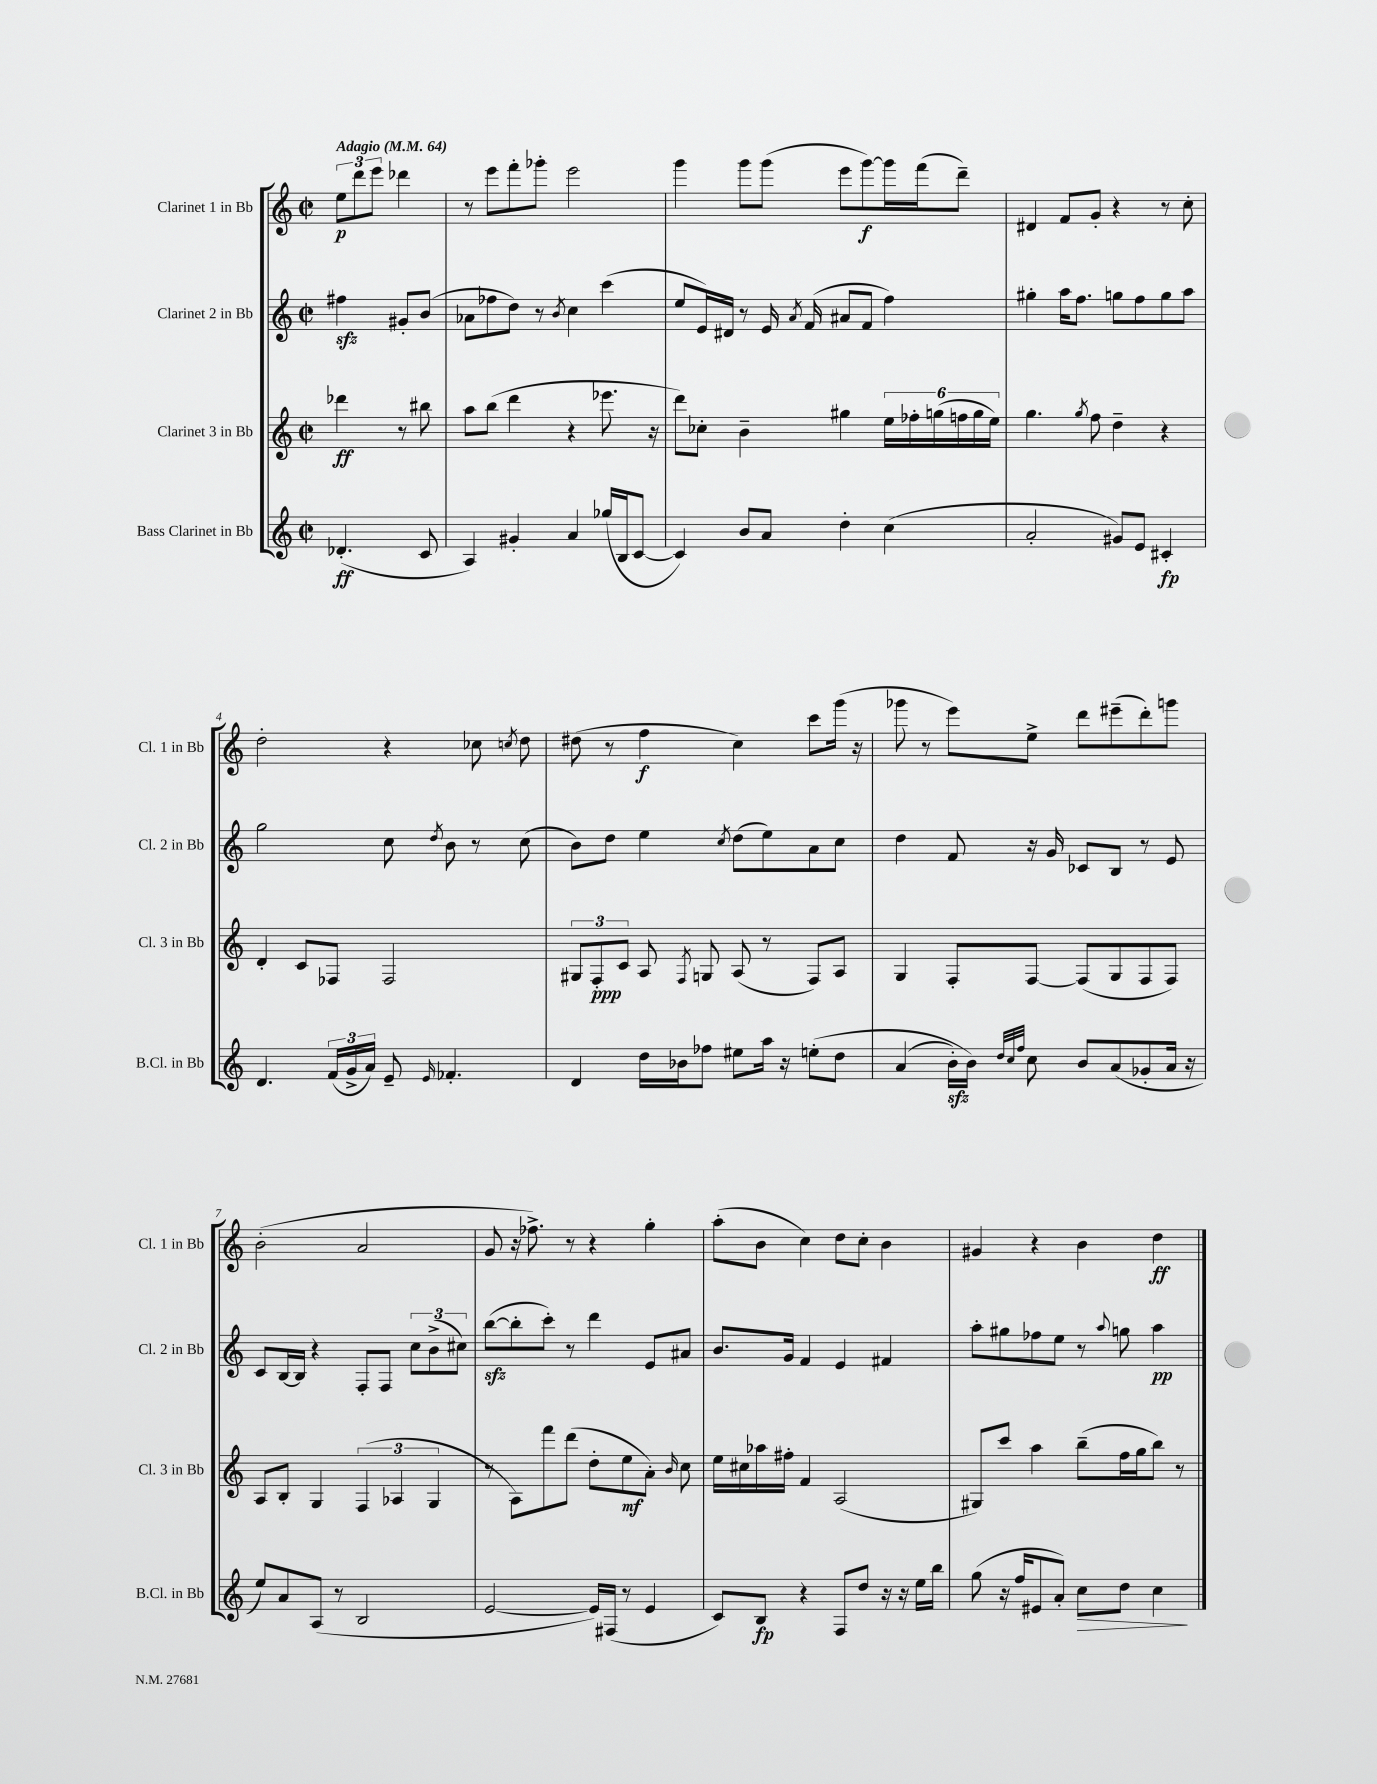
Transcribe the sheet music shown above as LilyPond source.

<<
\new StaffGroup <<
\new Staff = "s0" \with { instrumentName = "Clarinet 1 in Bb" shortInstrumentName = "Cl. 1 in Bb" } {
    \clef treble \key c \major \defaultTimeSignature \time 2/2 \partial 2 \tempo "Adagio" 4 = 64
    \autoBeamOff \tuplet 3/2 { e''8[\p d'''8 e'''8] } des'''4 |
    r8 e'''8[ f'''8-. ges'''8]-. e'''2 |
    g'''4 g'''8[ g'''8]( e'''8[ g'''8~\f) g'''16 f'''16( d'''8]--) |
    dis'4 f'8[ g'8]-. r4 r8 c''8-. |
    d''2-. r4 ces''8 \acciaccatura { c''8 } d''8 |
    dis''8( r8 f''4\f c''4) c'''8[ g'''16]( r16 |
    ges'''8 r8 e'''8[) e''8]-> d'''8[ eis'''8--( d'''8-.) g'''8] |
    b'2-.( a'2 |
    g'8 r16 fes''8.->) r8 r4 g''4-. |
    a''8[-.( b'8] c''4) d''8[ c''8]-. b'4 |
    gis'4 r4 b'4 d''4\ff \bar "|." |
}
\new Staff = "s1" \with { instrumentName = "Clarinet 2 in Bb" shortInstrumentName = "Cl. 2 in Bb" } {
    \clef treble \key c \major \defaultTimeSignature \time 2/2 \partial 2
    \autoBeamOff fis''4\sfz gis'8[-. b'8]( |
    aes'8[ fes''8 d''8]) r8 \acciaccatura { b'8 } c''4 c'''4( |
    e''8[ e'16) dis'16] r8 e'16 \acciaccatura { a'8 } f'16( ais'8[ f'8] f''4) |
    gis''4-. a''16[ f''8.] g''8[ f''8 g''8 a''8] |
    g''2 c''8 \acciaccatura { d''8 } b'8 r8 c''8( |
    b'8[) d''8] e''4 \acciaccatura { c''8 } d''8[( e''8) a'8 c''8] |
    d''4 f'8 r16 g'16 ces'8[ b8] r8 e'8 |
    c'8[ b16~ b16] r4 f8[-. f8] \tuplet 3/2 { c''8[ b'8->( cis''8]) } |
    b''8[~\sfz( b''8-. c'''8]-.) r8 d'''4 e'8[ ais'8] |
    b'8.[ g'16] f'4 e'4 fis'4 |
    a''8[-. gis''8 fes''8 e''8] r8 \appoggiatura { a''8 } g''8 a''4\pp \bar "|." |
}
\new Staff = "s2" \with { instrumentName = "Clarinet 3 in Bb" shortInstrumentName = "Cl. 3 in Bb" } {
    \clef treble \key c \major \defaultTimeSignature \time 2/2 \partial 2
    \autoBeamOff des'''4\ff r8 bis''8 |
    a''8[ b''8]( d'''4 r4 ees'''8. r16 |
    d'''8[) ces''8]-. b'4-- gis''4 \tuplet 6/4 { e''16[ fes''16-. g''16( f''16 g''16 e''16]) } |
    g''4. \acciaccatura { g''8 } f''8 d''4-- r4 |
    d'4-. c'8[ fes8] fes2 |
    \tuplet 3/2 { gis8[ f8-.\ppp c'8] } a8 \acciaccatura { f8 } g8 a8( r8 f8[) a8] |
    g4 f8[-. f8]~ f8[( g8 f8 f8]) |
    a8[ b8]-. g4 \tuplet 3/2 { f4( aes4 g4 } |
    r8 a8[) f'''8 d'''8]( d''8[-. e''8\mf a'8]-.) \grace { b'16 } c''8 |
    e''16[ cis''16 aes''16 fis''16]-. f'4 a2( |
    gis8[) c'''8] a''4 b''8[--( f''16 g''16 b''8]) r8 \bar "|." |
}
\new Staff = "s3" \with { instrumentName = "Bass Clarinet in Bb" shortInstrumentName = "B.Cl. in Bb" } {
    \clef treble \key c \major \defaultTimeSignature \time 2/2 \partial 2
    \autoBeamOff des'4.-.\ff( c'8 |
    a4) gis'4-. a'4 ges''16[( b16 c'8]~ |
    c'4) b'8[ a'8] d''4-. c''4( |
    a'2-. gis'8[) e'8] cis'4-.\fp |
    d'4. \tuplet 3/2 { f'16[( g'16-> a'16]) } e'8-- \grace { e'16 } fes'4.-. |
    d'4 d''16[ bes'16 fes''8] eis''8[ a''16] r16 e''8[-.\( d''8] |
    a'4( b'16[-.\sfz) b'16]\) \grace { d''32[ c''32 f''32] } c''8 b'8[ a'8( ges'8-. a'16] r16 |
    e''8[) a'8 a8]( r8 b2 |
    e'2~ e'16[) fis16]( r8 e'4 |
    c'8[) b8]\fp r4 f8[ d''8] r16 r16 e''16[ b''16] |
    g''8( r16 f''16[ eis'8 a'8]-.) c''8[\> d''8] c''4\! \bar "|." |
}
>>
>>
